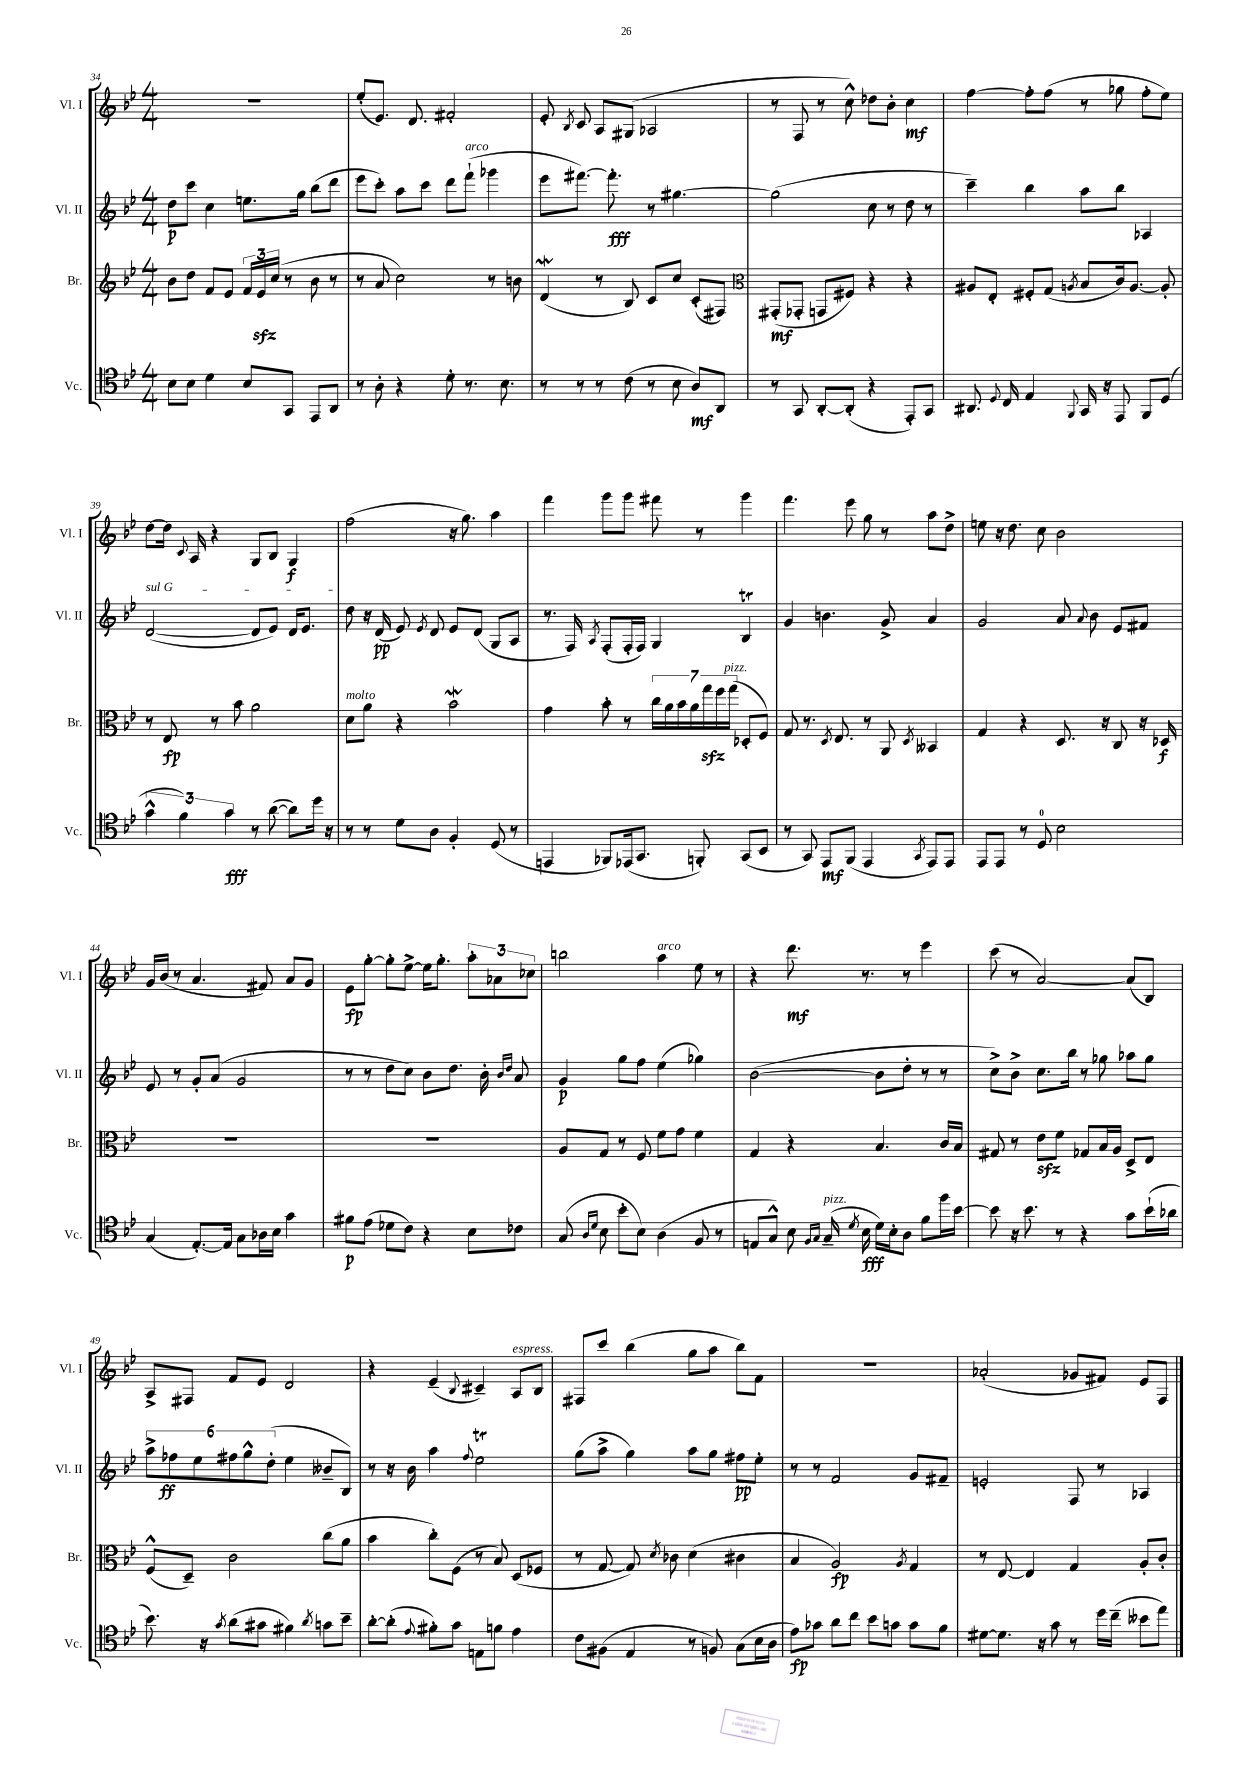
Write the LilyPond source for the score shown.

<<
\new StaffGroup <<
\new Staff = "s0" \with { instrumentName = "Vl. I" shortInstrumentName = "Vl. I" } {
    \clef treble \key bes \major \numericTimeSignature \time 4/4
    \autoBeamOff R1 |
    ees''8[-.( ees'8.]) d'8. fis'2-. |
    ees'8-. \acciaccatura { bes8 } c'8 a8[ gis8]( aes2 |
    r8 f8 r8 c''8-^) des''8[ bes'8]-. c''4\mf |
    f''4~ f''8[-. f''8]( r8 ges''8 f''8[-. ees''8]) |
    d''8[~ d''16] \appoggiatura { c'8 } a16 r4 g8[ bes8] g4\f |
    f''2( r16 g''8.) a''4 |
    f'''4 g'''8[ g'''8] fis'''8 r8 g'''4 |
    f'''4. ees'''8 g''8 r8 a''8[ d''8]-> |
    e''8 r16 d''8. c''8 bes'2 |
    g'16[ bes'16]( r8 a'4. fis'8) a'8[ g'8] |
    ees'8[\fp g''8]~-. g''8[-. ees''8]~-> ees''16[ g''8.]-. \tuplet 3/2 { a''8[-. aes'8 ces''8] } |
    b''2 a''4^\markup { \italic "arco" } ees''8 r8 |
    r4 d'''8.\mf r8. r8 ees'''4 |
    c'''8( r8 a'2~) a'8[( bes8]) |
    a8[-> fis8] f'8[ ees'8] d'2 |
    r4 ees'4--( \appoggiatura { bes8 } cis'4--) a8[^\markup { \italic "espress." } bes8] |
    fis8[ c'''8] bes''4( g''8[ a''8] bes''8[) f'8] |
    R1 |
    aes'2-.( ges'8[ fis'8]) ees'8[ f8] \bar "|." |
}
\new Staff = "s1" \with { instrumentName = "Vl. II" shortInstrumentName = "Vl. II" } {
    \clef treble \key bes \major \numericTimeSignature \time 4/4
    \autoBeamOff d''8[\p c'''8] c''4 e''8.[ g''16] bes''8[( d'''8] |
    ees'''8[ c'''8]-.) a''8[ c'''8] d'''8[ f'''8]-!^\markup { \italic "arco" }( ges'''4 |
    ees'''8[ fis'''8.]~) fis'''8.-.\fff r8 gis''4.~ |
    gis''2( c''8 r8 d''8 r8 |
    c'''4--) bes''4 a''8[ bes''8] aes4 |
    \once \override TextSpanner.bound-details.left.text = \markup { \italic "sul G" } d'2~\startTextSpan( d'8[ ees'8]) d'16[ ees'8.] |
    d''8\stopTextSpan r16 d'16\pp( ees'8) \acciaccatura { ees'8 } d'8 ees'8[ d'8]( g8[ a8] |
    r8. f16) \acciaccatura { a8 } f8[-.( f16-. f16]) g4 bes4\trill |
    g'4 b'4. g'8-> a'4 |
    g'2 a'8 \appoggiatura { a'8 } bes'8 ees'8[ fis'8] |
    ees'8 r8 g'8[-. a'8]( g'2 |
    r8 r8 d''8[ c''8]) bes'8[ d''8.] bes'16-. \grace { bes'16[ d''16] } a'8 |
    g'4\p g''8[ f''8] ees''4( ges''4) |
    bes'2~( bes'8[ d''8]-. r8 r8 |
    c''8[->) bes'8]-> c''8.[ bes''16] r8 ges''8 aes''8[ ges''8] |
    \tuplet 6/4 { a''8[-> fes''8\ff ees''8 fis''8 g''8-^ d''8]-.( } ees''4 beses'8[-- bes8]) |
    r8 r16 bes'16 a''4 \appoggiatura { f''8 } ees''2\trill |
    g''8[( a''8]-> g''4) a''8[ g''8] fis''8[\pp ees''8]-. |
    r8 r8 f'2 g'8[ fis'8]-- |
    e'2-. f8 r8 aes4 \bar "|." |
}
\new Staff = "s2" \with { instrumentName = "Br." shortInstrumentName = "Br." } {
    \clef treble \key bes \major \numericTimeSignature \time 4/4
    \autoBeamOff bes'8[ d''8] f'8[ ees'8] \tuplet 3/2 { f'16[ ees'16\sfz c''16]( } r8 bes'8 r8 |
    r8 a'8 c''2) r8 b'8 |
    d'4\mordent( r8 bes8) c'8[ c''8] c'8[-.( fis8]) |
    \clef alto gis,8[-.\mf( ges,8]-. g,8[ fis8]) r4 r4 |
    ais8[ ees8]-. fis8[-. g8]( \acciaccatura { a8 } bes8[ c'16) a8.]~ a8-. |
    r8 ees8\fp r8 bes'8 a'2 |
    d'8[^\markup { \italic "molto" } a'8] r4 bes'2\mordent |
    g'4 bes'8-. r8 \tuplet 7/4 { c''16[ a'16 bes'16 a'16 g''16\sfz f''16 g''16]^\markup { \italic "pizz." }( } des8[-. f8]) |
    g8 r8. \acciaccatura { d8 } ees8. r8 a,8 \acciaccatura { d8 } beses,4 |
    g4 r4 d8. r16 c8 r16 des16\f |
    R1 |
    R1 |
    a8[ g8] r8 f8 f'8[ g'8] f'4 |
    g4 r4 bes4. c'16[ bes16] |
    gis8 r8 ees'8[\sfz f'8] ges8[ bes16 a16] d8[-> ees8] |
    f8[-^( d8]--) c'2 c''8[( a'8] |
    bes'4 c''8[-.) f8]( r8 bes8) d8[( fes8] |
    r8 g8~ g8) \acciaccatura { d'8 } ces'8 d'4( cis'4 |
    bes4 a2\fp) \acciaccatura { a8 } g4 |
    r8 ees8~ ees4 g4 a8[-. c'8]-. \bar "|." |
}
\new Staff = "s3" \with { instrumentName = "Vc." shortInstrumentName = "Vc." } {
    \clef tenor \key bes \major \numericTimeSignature \time 4/4
    \autoBeamOff bes8[ bes8] d'4 bes8[ g,8] ees,8[ a,8] |
    r8 a8-. r4 d'8-. r8. bes8. |
    r8 r8 r8 c'8( r8 bes8 a8[\mf) a,8] |
    r8 g,8 a,8[~-. a,8]-.( r4 ees,8[-.) g,8] |
    ais,8. \appoggiatura { d8 } c16 ees4 \appoggiatura { f,8 } g,16 r16 ees,8 f,8[ d8]( |
    \tuplet 3/2 { g'4-^ f'4) g'4\fff } r8 a'8~( a'8[) d''16] r16 |
    r8 r8 d'8[ a8] f4-. d8( r8 |
    e,4 fes,8[) ees,16( g,8.] f,8-.) g,8[( bes,8] |
    r8 g,8) ees,8[\mf f,8]( ees,4 \acciaccatura { g,8 } ees,8[) ees,8] |
    ees,8[ ees,8] r8 d8-0 bes2 |
    g4( ees8.[~-.) ees16] g8[ aes16 bes16] g'4 |
    fis'8[\p ees'8]( des'8[ c'8]) r4 bes8[ ces'8] |
    g8( \grace { a16[ d'16] } bes8 bes'8[-. bes8]) a4( f8 r8 |
    e8[ g8]-^) bes8 \grace { f16[ g16] } g16--^\markup { \italic "pizz." }( \acciaccatura { d'8 } bes16\fff d'16[) bes16-. a8] f'8[ f''16 bes'16]~ |
    bes'8 r16 bes'8. r8 r4 g'8[ bes'16-!( aes'16] |
    bes'8.) r16 \acciaccatura { g'8 } a'8[( gis'8] fis'4) \acciaccatura { a'8 } g'8[ bes'8]-- |
    a'8[~-. a'8]-.( \appoggiatura { ees'8 } fis'8[-.) g'8] e8[ f'8] ees'4 |
    c'8[ fis8]( ees4 r8 f8) g8[( bes16 a16] |
    ees'8[\fp) ges'8] a'8[ c''8] bes'8[ g'8] g'8[ f'8] |
    dis'8[~ dis'8.] r16 g'8 r8 d''16[ c''16]--( beses'8[ ees''8]) \bar "|." |
}
>>
>>
\layout { \context { \Score currentBarNumber = #34 } }
